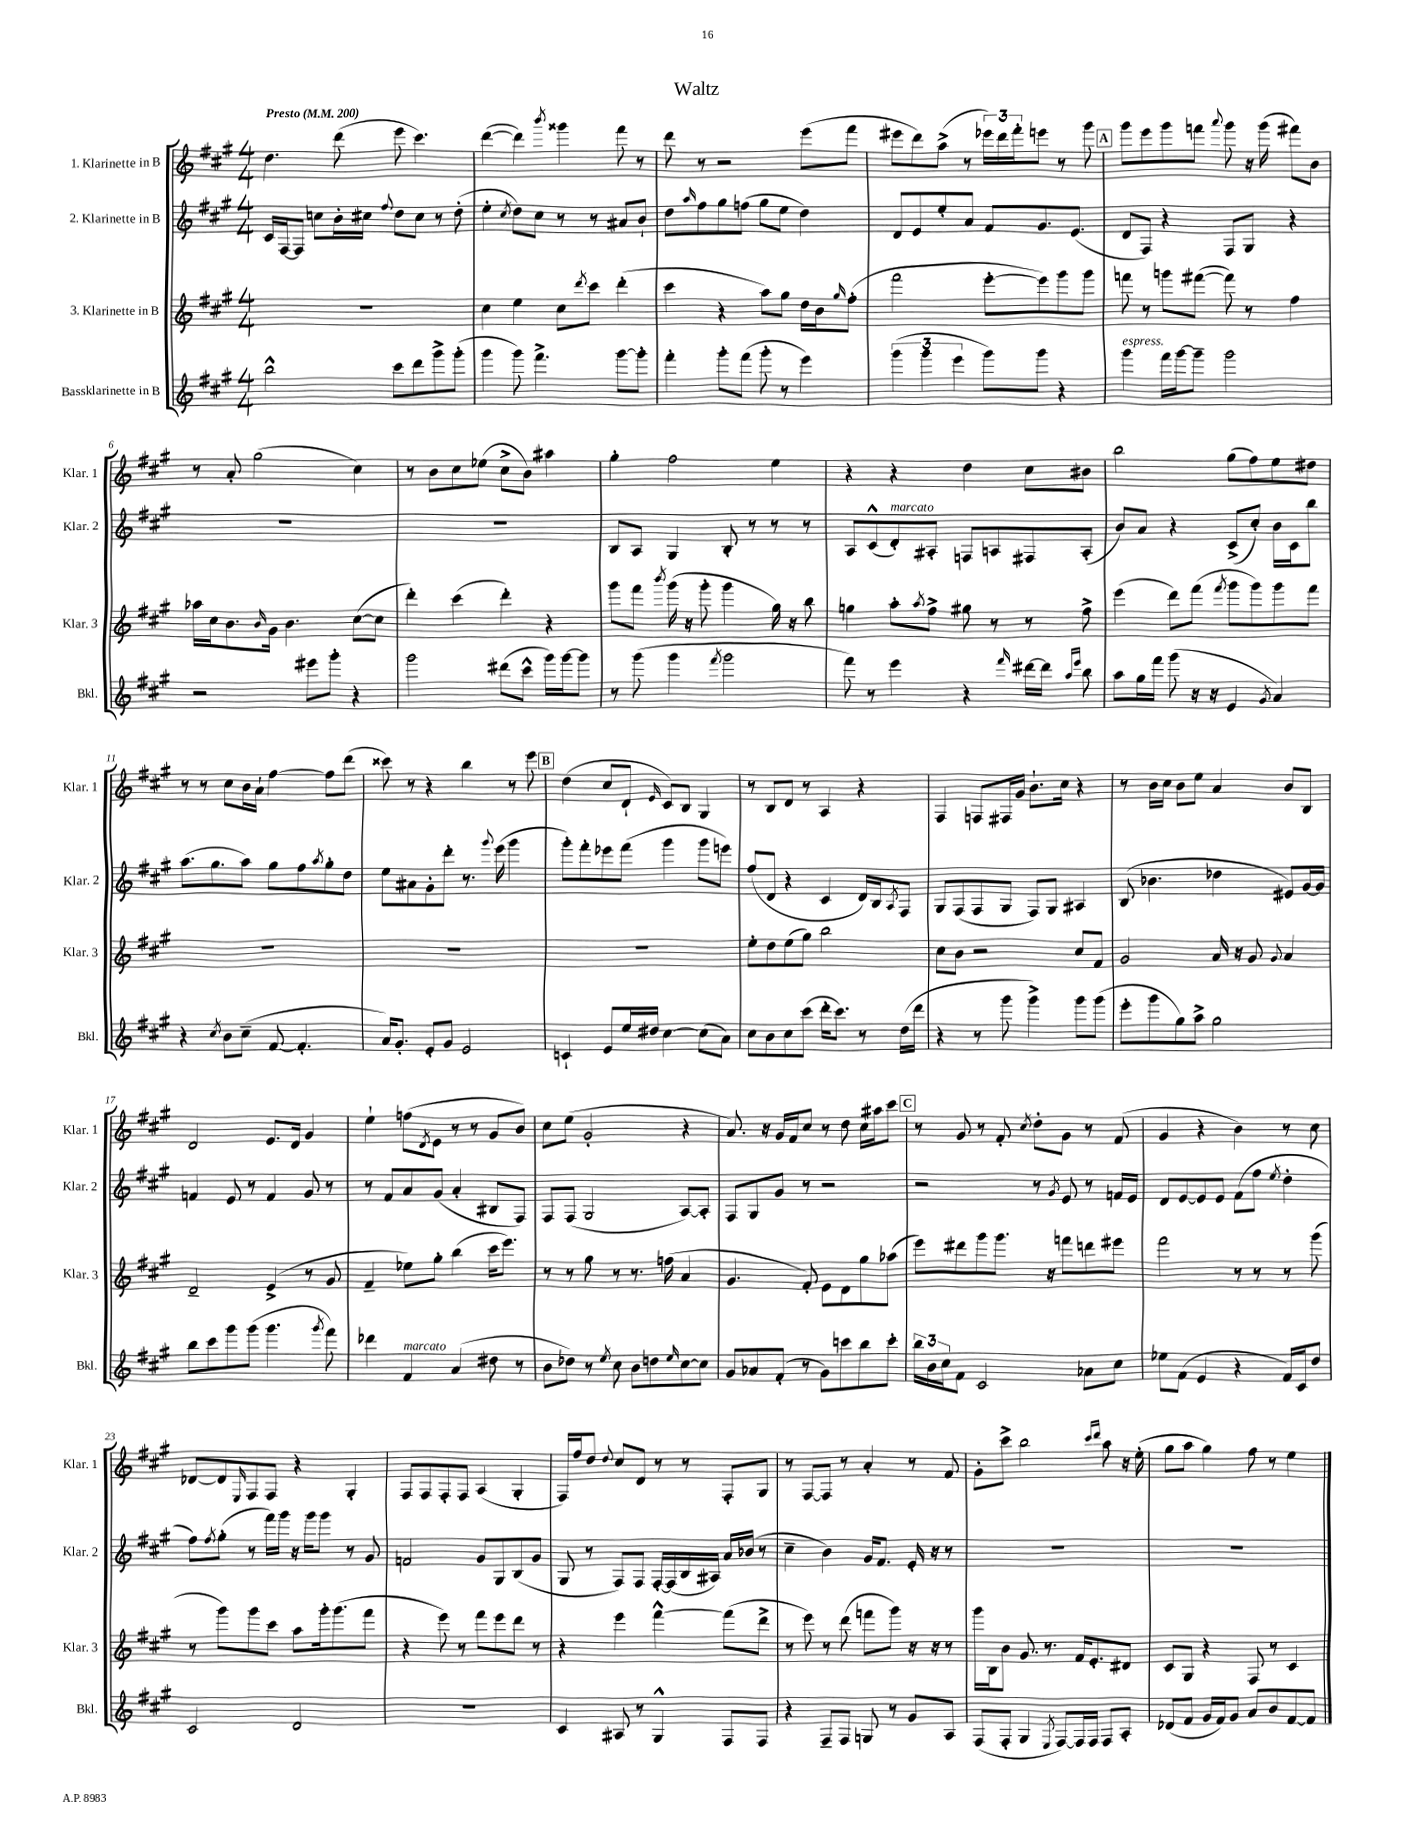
\header { title = "Waltz" }
<<
\new StaffGroup <<
\new Staff = "s0" \with { instrumentName = "1. Klarinette in B" shortInstrumentName = "Klar. 1" } {
    \clef treble \key a \major \numericTimeSignature \time 4/4 \tempo "Presto" 4 = 200
    d''4. d'''8( e'''8 cis'''4.) |
    d'''4~( d'''4) \acciaccatura { b'''8 } gisis'''4 fis'''8 r8 |
    d'''8 r8 r2 e'''8( fis'''8 |
    eis'''8 d'''8) a''8->( r8 \tuplet 3/2 { ees'''16) d'''16 fis'''16-. } e'''8 r8 gis'''8 |
    \mark \markup { \box "A" } gis'''8 e'''8 gis'''8 f'''8 \appoggiatura { a'''8 } gis'''8 r16 gis'''16( fis'''8) b'8 |
    r8 a'8-. gis''2( cis''4) |
    r8 b'8 cis''8 ees''8( cis''8-> b'8) ais''4 |
    gis''4-. fis''2 e''4 |
    r4 r4 d''4 cis''8 bis'8 |
    b''2 gis''8( fis''8) e''8 dis''8 |
    r8 r8 cis''8 b'16 a'16-! fis''4~ fis''8 d'''8( |
    cisis'''8) r8 r4 b''4 r8 e'''8 |
    \mark \markup { \box "B" } d''4( cis''8 d'8-! \grace { e'16 } cis'8) b8 gis4 |
    r8 b8 d'8 r8 a4 r4 |
    fis4 f8 fis16 gis'16 b'8.-! cis''16 r4 |
    r8 b'16 cis''16 b'8 e''8 a'4 b'8 b8 |
    d'2 e'8. d'16 gis'4 |
    e''4-! f''8( \acciaccatura { d'8 } e'8 r8 r8 gis'8 b'8) |
    cis''8 e''8( gis'2-. r4 |
    a'8.) r16 gis'16 fis'16 cis''8 r8 d''8 cis''16 ais''16 cis'''8 |
    \mark \markup { \box "C" } r8 gis'8 r8 fis'8-. \acciaccatura { cis''8 } d''8-. gis'8 r8 fis'8( |
    gis'4 r4 b'4) r8 cis''8 |
    des'8~ des'8 \grace { e16 } fis8 fis8 r4 gis4-. |
    fis8 fis8 fis8-. fis8 a4( gis4-. |
    fis16) fis''16 d''8 \appoggiatura { d''8 } cis''8 d'8 r8 r8 fis8-. gis8 |
    r8 fis8~ fis8 r8 a'4-. r8 fis'8 |
    gis'8-. cis'''8-> b''2 \grace { cis'''16 d'''16 } a''8 r16 e''16-.( |
    gis''8 a''8 gis''4) fis''8 r8 e''4 \bar "|." |
}
\new Staff = "s1" \with { instrumentName = "2. Klarinette in B" shortInstrumentName = "Klar. 2" } {
    \clef treble \key a \major \numericTimeSignature \time 4/4
    cis'16 fis16~ fis8 c''8 b'16-. cis''16 \appoggiatura { fis''8 } d''8 cis''8 r8 d''8-.( |
    e''4-. \acciaccatura { cis''8 } d''8) cis''8 r8 r8 ais'8 b'8-! |
    d''8 \grace { a''16 } fis''8 gis''8 f''8( gis''8 e''8 d''4) |
    d'8 e'8 e''8-. a'8 fis'8 gis'8. e'8.( |
    \mark \markup { \box "A" } d'8 fis8) r4 fis8 gis8 r4 |
    R1 |
    R1 |
    b8 a8 gis4 b8-. r8 r8 r8 |
    a8 cis'8-^( d'8-.^\markup { \italic "marcato" }) ais8-. f8 a8 fis8 a8-.( |
    b'8) a'8 r4 cis'8->( cis''8-.) b'16 cis'16 b''8 |
    a''8.( gis''8. a''8) gis''8 fis''8 \acciaccatura { a''8 } gis''8-. d''8 |
    e''8 ais'8 gis'8-. d'''8-. r8. \appoggiatura { gis'''8 } e'''16( gis'''4 |
    \mark \markup { \box "B" } gis'''8-.) fis'''8-. ees'''8 fis'''8( gis'''4 gis'''8 e'''8) |
    fis''8( d'8 r4 cis'4 d'16) b16 \acciaccatura { a8 } fis8 |
    gis8 fis8( fis8 gis8 fis8) gis8 ais4 |
    b8( bes'4. des''4 eis'8) gis'16~ gis'16 |
    f'4 e'8 r8 f'4 gis'8 r8 |
    r8 fis'8 a'8 gis'8( a'4-. bis8 fis8) |
    fis8 fis8( gis2 a8~) a8-. |
    fis8 gis8 gis'8 r8 r2 |
    \mark \markup { \box "C" } r2 r8 \acciaccatura { gis'8 } e'8 r8 f'16 e'16 |
    d'8 e'8~ e'8 e'8 fis'8( fis''8 \acciaccatura { e''8 } d''4-. |
    fis''8) \acciaccatura { fis''8 } gis''8-.( r8 fis'''16) gis'''16 r16 gis'''16 gis'''8 r8 gis'8 |
    f'2 gis'8 gis8 b8( gis'8 |
    gis8 r8 fis8) fis8 fis16~-. fis16( b16 ais16) a'16 bes'16( r8 |
    cis''4-- b'4) gis'16 fis'8. e'16-. r16 r8 |
    R1 |
    R1 \bar "|." |
}
\new Staff = "s2" \with { instrumentName = "3. Klarinette in B" shortInstrumentName = "Klar. 3" } {
    \clef treble \key a \major \numericTimeSignature \time 4/4
    R1 |
    cis''4 e''4 cis''8 \acciaccatura { d'''8 } cis'''8 d'''4-.( |
    cis'''4 r4 a''8) gis''8 d''16 b'16 \grace { gis''16 } fis''8-.( |
    fis'''2 e'''8~-. e'''8) gis'''8 gis'''8 |
    \mark \markup { \box "A" } f'''8 r8 g'''8 fis'''8~( fis'''8) r8 fis''4 |
    aes''16 cis''16 b'8. \grace { b'16 } gis'16 b'4. cis''8~( cis''8 |
    d'''4-.) cis'''4( d'''4-.) r4 |
    gis'''8 fis'''8 \acciaccatura { b'''8 } gis'''16( r16 gis'''8-. gis'''4 gis''16) r16 b''8 |
    g''4 a''8-. \acciaccatura { a''8 } fis''8-> gis''8 r8 r8 fis''8-> |
    e'''4( d'''8) fis'''8( \acciaccatura { fis'''8 } gis'''8 gis'''8) gis'''8 fis'''8 |
    R1 |
    R1 |
    \mark \markup { \box "B" } R1 |
    e''8-. d''8 e''8( gis''8) b''2 |
    cis''8 b'8 r2 cis''8 fis'8 |
    gis'2 a'16 r16 gis'8 \appoggiatura { gis'8 } a'4 |
    d'2-- e'4->( r8 gis'8 |
    fis'4-- ees''8) gis''8-. b''4( cis'''16 e'''8.) |
    r8 r8 gis''8 r8 r8. f''16( a'4 |
    gis'4. fis'8-.) e'8 d'8 gis''8 aes''8( |
    \mark \markup { \box "C" } e'''8) dis'''8 gis'''8 gis'''8. r16 f'''8 d'''8 eis'''8 |
    fis'''2 r8 r8 r8 gis'''8( |
    r8 gis'''8) gis'''8 cis'''8 a''8 gis'''16-. gis'''8.( fis'''8 |
    r4 e'''8) r8 fis'''8 e'''8 d'''8 r8 |
    r4 e'''4 fis'''4~-^ fis'''8( d'''8-> |
    r8 e'''8) r8 d'''8( f'''8 gis'''8) r16 r16 r8 |
    gis'''16 b16 b'8 gis'8. r8. fis'16 e'8.-. dis'8 |
    cis'8 gis8 r4 fis8 r8 cis'4 \bar "|." |
}
\new Staff = "s3" \with { instrumentName = "Bassklarinette in B" shortInstrumentName = "Bkl." } {
    \clef treble \key a \major \numericTimeSignature \time 4/4
    b''2-^ cis'''8 d'''8 gis'''8-> gis'''8-.( |
    gis'''4 gis'''8) fis'''4.-> gis'''8~ gis'''8-. |
    fis'''4-. gis'''8-. fis'''8( gis'''8-. r8 e'''4) |
    \tuplet 3/2 { gis'''4( gis'''4 e'''4 } gis'''8) gis'''8 r4 |
    \mark \markup { \box "A" } gis'''4^\markup { \italic "espress." } fis'''16 gis'''16~ gis'''8-- gis'''2 |
    r2 eis'''8 gis'''8-. r4 |
    gis'''2 dis'''8( cis'''8-^ gis'''16) gis'''16~ gis'''8 |
    r8 gis'''8( gis'''4 \acciaccatura { fis'''8 } gis'''2 |
    fis'''8) r8 e'''4 r4 \grace { fis'''16 } dis'''16~ dis'''16 \grace { a''16 e'''16 } b''8 |
    a''8 gis''16 fis'''16 gis'''8( r16 r16 e'4 \acciaccatura { gis'8 } a'4) |
    r4 \acciaccatura { cis''8 } b'8 cis''8--( fis'8~ fis'4.-. |
    a'16) gis'8.-. e'8-. gis'8 e'2 |
    \mark \markup { \box "B" } c'4-! e'8 e''16 dis''16 cis''4~ cis''8( a'8) |
    cis''8 b'8 cis''8 cis'''8( d'''16-. cis'''8.) r8 d''16( d'''16 |
    r4 r8 gis'''8 gis'''4->) gis'''8 gis'''8( |
    e'''8-. gis'''8 gis''8) a''8-> gis''2 |
    b''8 cis'''8 gis'''8 gis'''8( gis'''4. \acciaccatura { gis'''8 } fis'''8) |
    des'''4 fis'4^\markup { \italic "marcato" } a'4( dis''8 r8 |
    b'8 des''8) r8 \acciaccatura { e''8 } cis''8 b'8 d''8 \grace { e''16 } cis''8~ cis''8 |
    gis'8 aes'8 fis'8-.( r8 gis'8) c'''8 b''8 c'''8-. |
    \mark \markup { \box "C" } \tuplet 3/2 { b''16 b'16 cis''16 } fis'8 cis'2 aes'8 cis''8 |
    ees''8 fis'8( e'4 r4 fis'16) cis'16 d''8 |
    cis'2 d'2 |
    R1 |
    cis'4 ais8 r8 gis4-^ fis8 fis8 |
    r4 fis8-- fis8 g8 r8 gis'8 a8 |
    fis8( fis8-. gis4 \acciaccatura { e8 } fis8~) fis16 fis16 fis8 a8-. |
    des'8( fis'8 gis'16 fis'16) gis'8 a'8 b'8 fis'8~ fis'8 \bar "|." |
}
>>
>>
